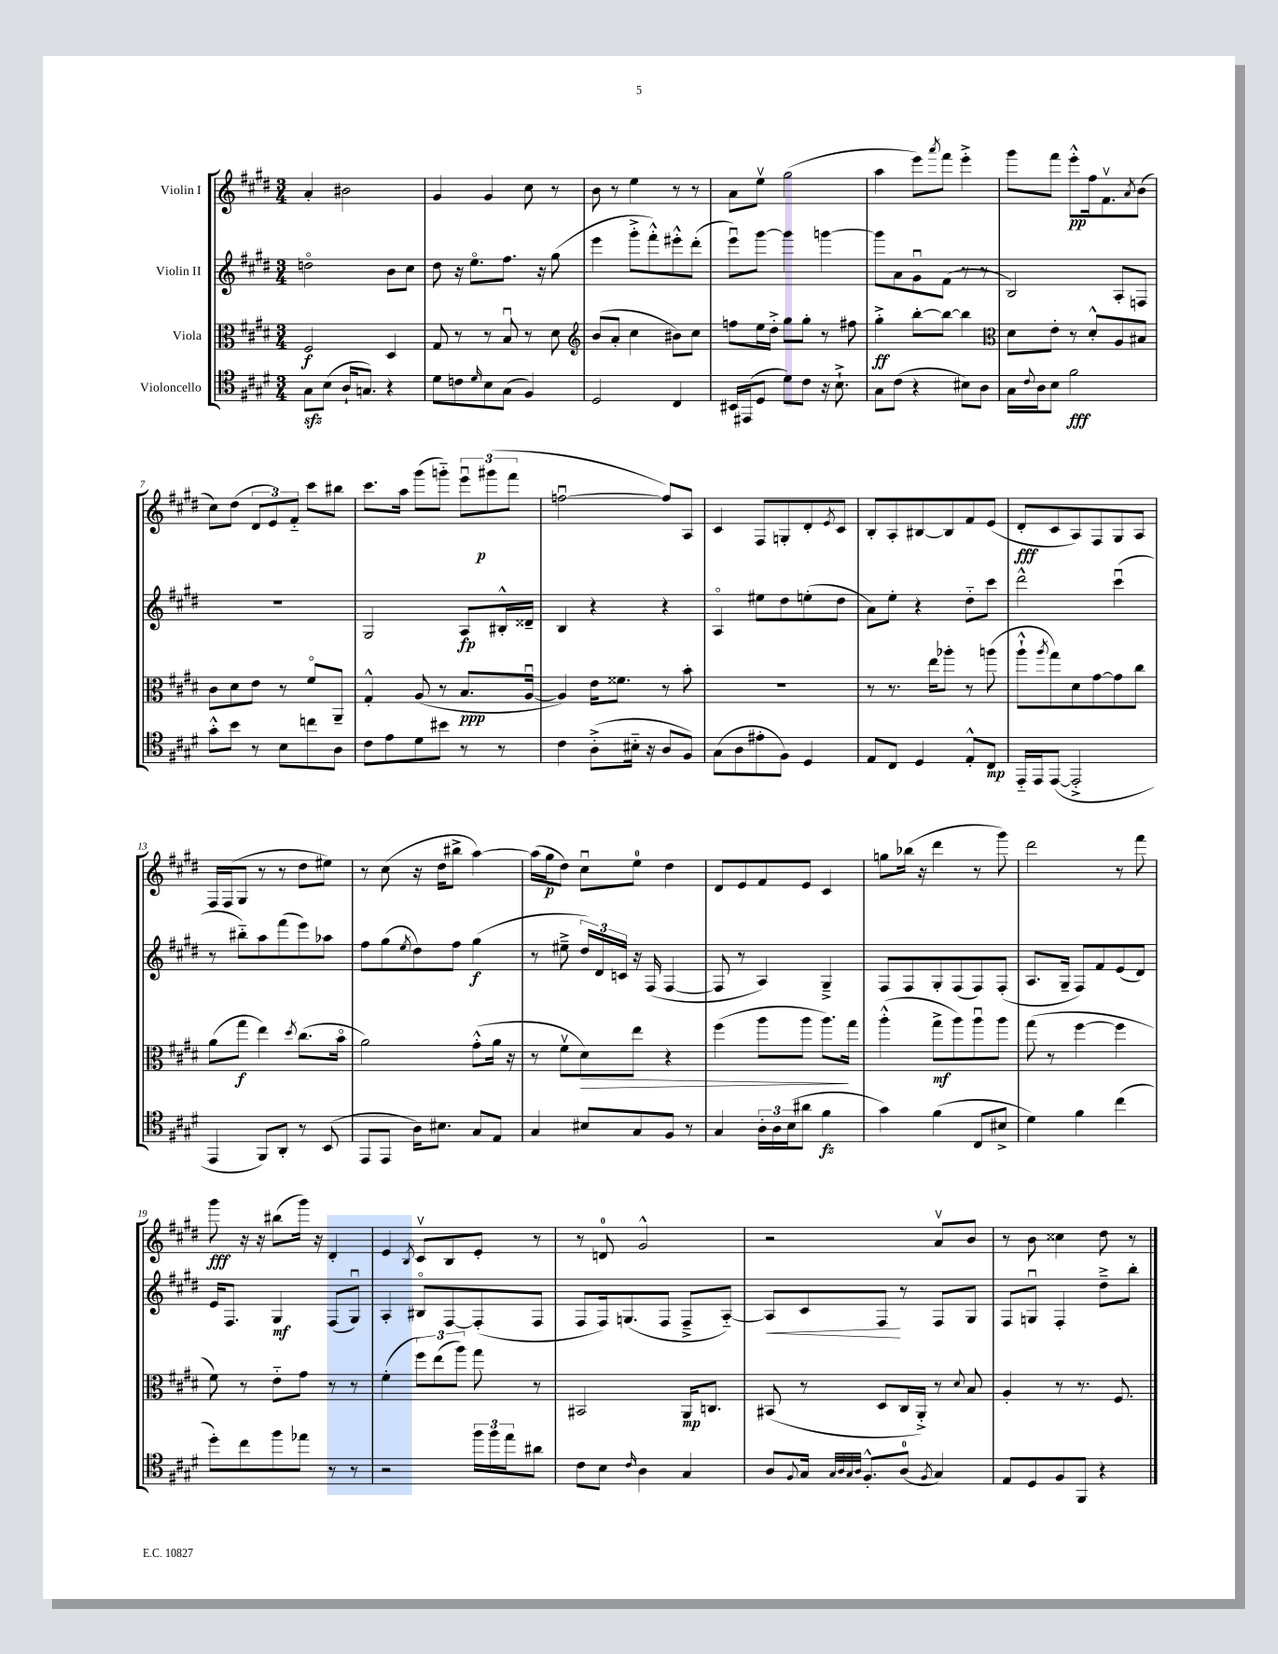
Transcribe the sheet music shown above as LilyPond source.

<<
\new StaffGroup <<
\new Staff = "s0" \with { instrumentName = "Violin I" } {
    \clef treble \key e \major \numericTimeSignature \time 3/4
    a'4-. bis'2 |
    gis'4 gis'4 cis''8 r8 |
    b'8 r8 e''4 r8 r8 |
    a'8 e''8\upbow gis''2( |
    a''4 e'''8) \acciaccatura { a'''8 } fis'''8 e'''4-.-> |
    gis'''8 fis'''8 e'''8-.-^\pp fis''16 fis'8.\upbow \acciaccatura { a'8 } b'8( |
    cis''8) dis''8( \tuplet 3/2 { dis'8 e'8) fis'8-_ } cis'''8 bis''8 |
    cis'''8. a''16 gis'''8( g'''8-_) \tuplet 3/2 { e'''8\downbow gis'''8\p( fis'''8 } |
    f''2~\downbow f''8) a8 |
    cis'4 fis8 g8-. dis'8-. \acciaccatura { e'8 } cis'8 |
    b8-. a8-. bis8~ bis8 fis'8 e'8( |
    dis'8-.\fff cis'8 a8) fis8 gis8 a8 |
    fis16 fis16( gis8 r8 r8 dis''8 eis''8) |
    r8 cis''8( r16 dis''16 bis''8-> a''4~) |
    a''16( gis''16\p dis''8) cis''8\downbow e''8-0 dis''4 |
    dis'8 e'8 fis'8 e'8 cis'4 |
    g''8 bes''16( r16 dis'''4 r8 gis'''8) |
    dis'''2 r8 fis'''8 |
    gis'''8\fff r16 r16 bis''8( gis'''16) r16 dis'4-. |
    e'4 \acciaccatura { b8 } cis'8\upbow b8 e'8-. r8 |
    r8 d'8-0 gis'2-^ |
    r2 a'8\upbow b'8 |
    r8 b'8 cisis''4 dis''8 r8 \bar "|." |
}
\new Staff = "s1" \with { instrumentName = "Violin II" } {
    \clef treble \key e \major \numericTimeSignature \time 3/4
    d''2\flageolet b'8 cis''8 |
    dis''8 r16 e''8.\flageolet fis''8. r16 gis''8( |
    e'''4 gis'''8-.-> fis'''8-.-^) eis'''8-.-^ dis'''8-.( |
    e'''8\downbow) gis'''8~ gis'''4 g'''4~ |
    g'''8 a'8 gis'8\downbow fis'8( r8 r8 |
    b2) a8-. f8 |
    R2. |
    gis2 a8\fp bis16-.-^ disis'16-- |
    b4 r4 r4 |
    a4\flageolet eis''8 dis''8 e''8-.( dis''8 |
    a'8) e''8-. r4 dis''8-_ cis'''8 |
    dis'''2-^ cis'''4\downbow( |
    r8 bis''8-_) a''8 fis'''8( e'''8) aes''8 |
    fis''8 gis''8( \acciaccatura { e''8 } dis''8) fis''8 gis''4\f( |
    r8 eis''8---> \tuplet 3/2 { dis''16) dis'16 c'16 } r16 fis16( fis4~ |
    fis8 r8 a4) gis4---> |
    fis8 fis8 gis8-. fis8( fis8) fis8-.( |
    a8. gis16-- fis8) fis'8 e'8( dis'8) |
    e'16 fis8. gis4\mf fis8( gis8\downbow) |
    a4-. bis8\flageolet fis8~ fis8-.( fis8 |
    fis8 fis16) g8.( fis8 fis8---> a8~-_) |
    a8\< cis'8 fis8\! r8 fis8 gis8 |
    fis8 g8\downbow fis4-. dis''8---> b''8-. \bar "|." |
}
\new Staff = "s2" \with { instrumentName = "Viola" } {
    \clef alto \key e \major \numericTimeSignature \time 3/4
    fis2\f dis4 |
    gis8 r8 r8 b8\downbow r8 dis'8 |
    \clef treble b'8( a'8-. cis''4 bis'8) cis''8 |
    f''8 e''16 dis''16-.-> gis''8 gis''8-. r8 fis''8 |
    gis''4-.->\ff b''8~-. b''8~ b''4 |
    \clef alto dis'8 e'8-. r8 dis'8-.-^ a8 bis8 |
    cis'8 dis'8 e'8 r8 fis'8\flageolet a,8-- |
    gis4-.-^ a8( r8 b8.\ppp a16~\downbow |
    a4) e'16 fisis'8. r8 b'8-. |
    R2. |
    r8 r8. e''16 aes''8-. r8 a''8( |
    a''8-!-^ \acciaccatura { a''8 } gis''8) dis'8 gis'8~ gis'8 cis''8 |
    a'8( gis''8\f e''4) \acciaccatura { dis''8 } cis''8.( b'16\flageolet |
    a'2) gis'8-.-^( a'16 r16 |
    r8 fis'8\upbow dis'8\>) e''8 r4 |
    fis''4( a''8 a''8 a''8.\!) gis''16 |
    a''4-.-^( gis''8->\mf a''8) a''8\downbow a''8 |
    gis''8( r8 fis''4~ fis''4 |
    fis'8) r8 e'8-_ gis'8 r8 r8 |
    fis'4-.( \tuplet 3/2 { fis''8) e''8( a''8) } gis''8 r8 |
    bis,2 a,16\mp c8. |
    bis,8( r8 dis8 cis16 a,16-.->) r8 \appoggiatura { dis'8 } b8 |
    a4-. r8 r8. fis8. \bar "|." |
}
\new Staff = "s3" \with { instrumentName = "Violoncello" } {
    \clef tenor \key e \major \numericTimeSignature \time 3/4
    gis8\sfz b8( a16-! g8.) r4 |
    dis'8 c'8 \grace { dis'16 } b8 gis8( fis4) |
    dis2 cis4 |
    bis,16 eis,16( dis8 dis'8) cis'8 r16 b8.-!-> |
    gis8 cis'8( r4 bis8) a8 |
    gis16 \appoggiatura { cis'8 } a16 b8 fis'2\fff |
    gis'8-.-^ b'8 r8 b8 c''8 a8 |
    cis'8 e'8 dis'8 bis'8 r8 r8 |
    cis'4 a8-.->( bis16-_ r16 a8 fis8) |
    gis8( a8 eis'8-. fis8) dis4 |
    e8 cis8 dis4 e8-.-^ cis8\mp |
    e,16-_ e,16 e,8~( e,2-.-> |
    e,4 fis,8) a,8-. r8 b,8( |
    e,8 e,8 a16) bis8. gis8 e8 |
    gis4 bis8 gis8 fis8 r8 |
    gis4 \tuplet 3/2 { a16-. a16 b16( } ais'8 fis'4\fz |
    gis'4) fis'4( cis8 bis8-> |
    dis'4) fis'4 cis''4( |
    dis''8-.) cis''8 fis''8 ees''8 r8 r8 |
    r2 \tuplet 3/2 { fis''16 fis''16 e''16 } ais'8 |
    cis'8 b8 \grace { cis'16 } a4 gis4 |
    a8 \appoggiatura { fis8 } gis16 \grace { gis32 a32 gis32 a32 } fis8.-.-^ a8-0( \acciaccatura { fis8 } gis4) |
    e8 dis8 fis8 fis,8 r4 \bar "|." |
}
>>
>>
